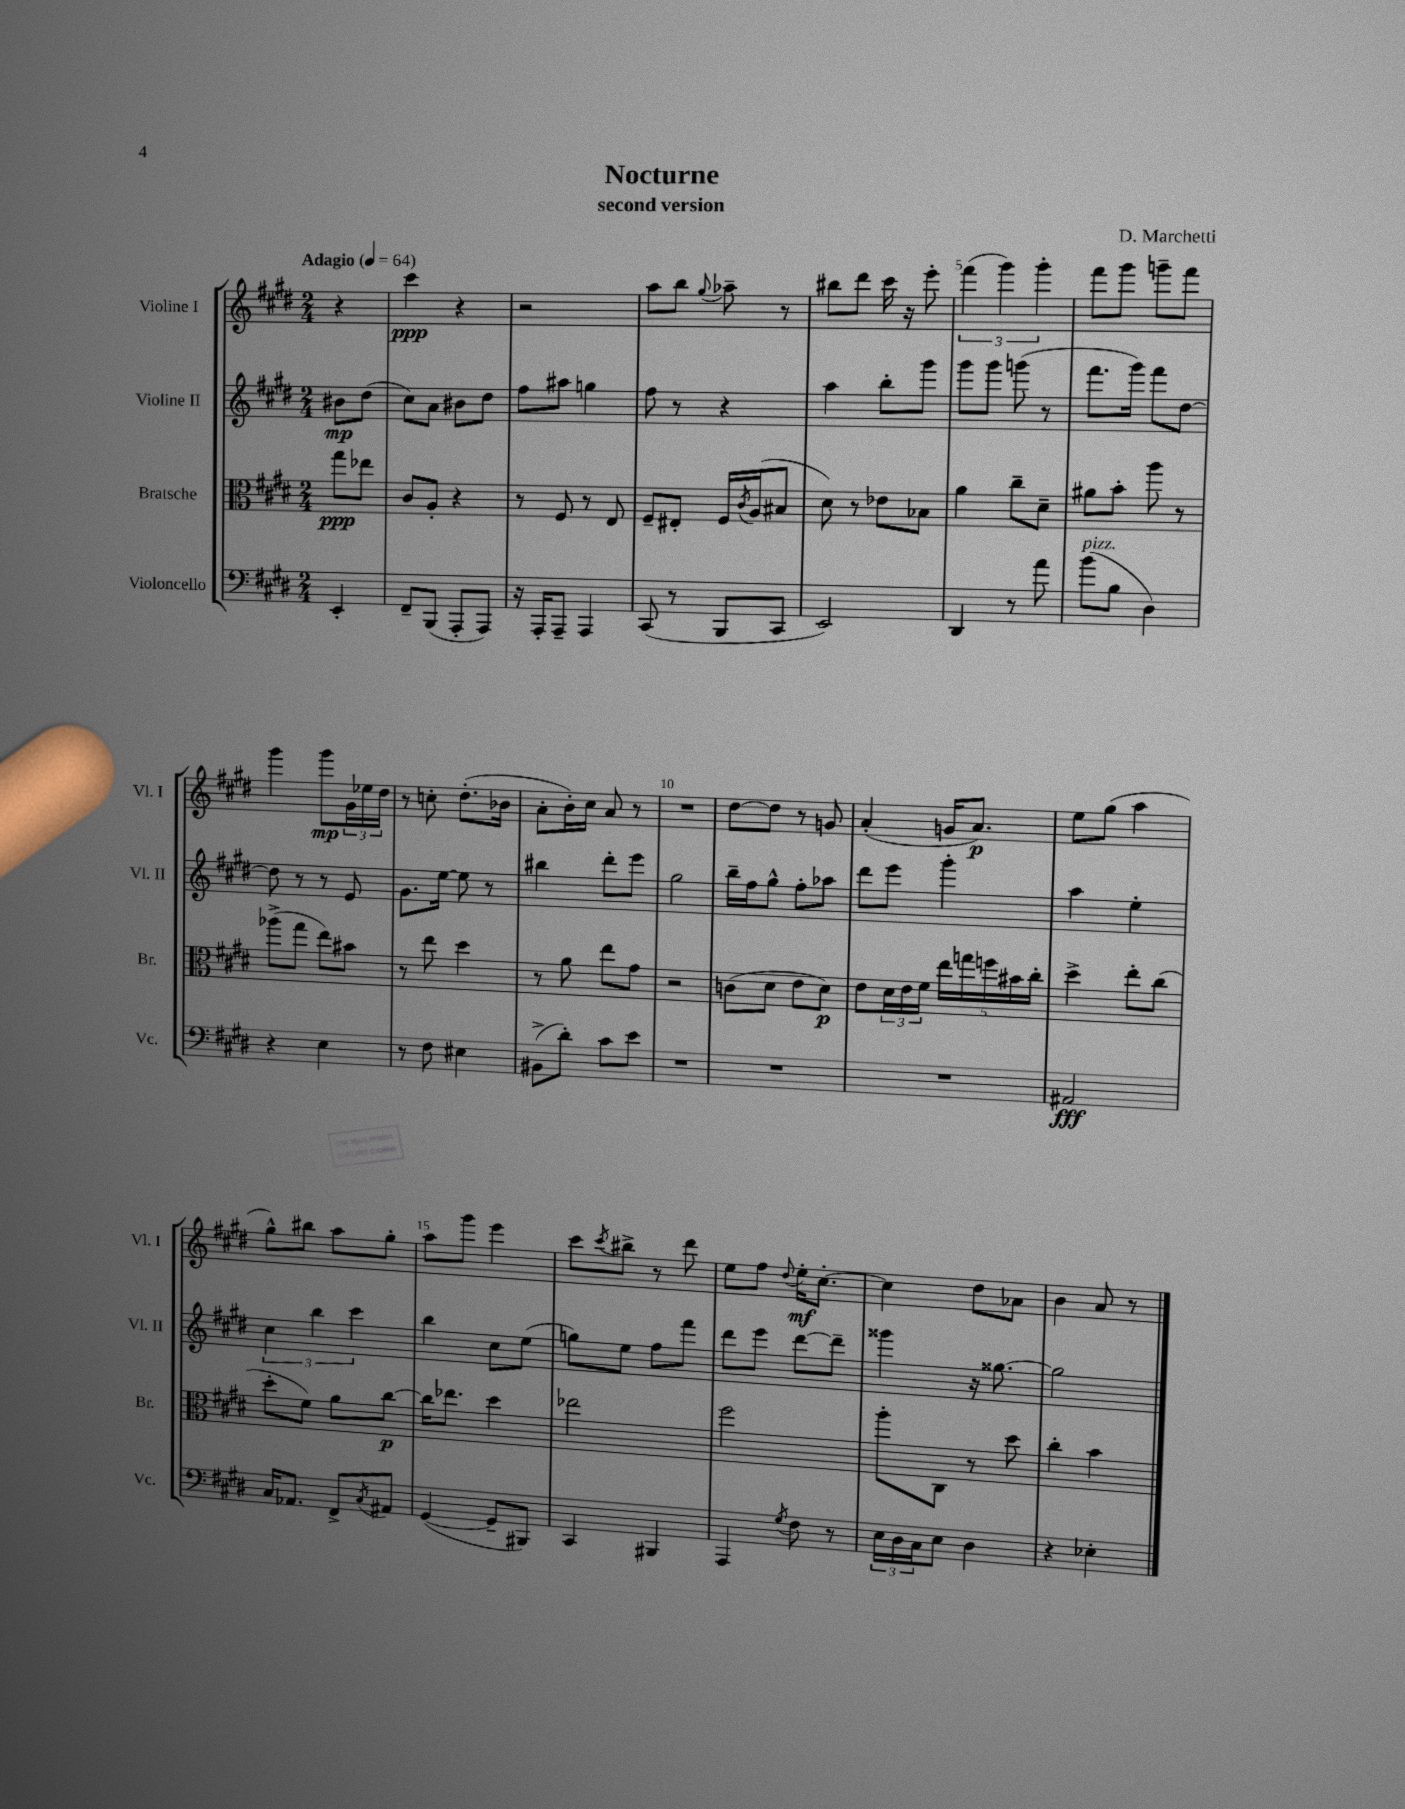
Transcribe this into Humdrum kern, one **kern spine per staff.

**kern	**kern	**kern	**kern
*staff4	*staff3	*staff2	*staff1
*clefF4	*clefC3	*clefG2	*clefG2
*k[f#c#g#d#]	*k[f#c#g#d#]	*k[f#c#g#d#]	*k[f#c#g#d#]
*M2/4	*M2/4	*M2/4	*M2/4
*MM64	*MM64	*MM64	*MM64
4EE'	8gg#	8b#	4r
.	8ee-	(8dd#	.
=	=	=	=
8FF#~	8c#	8cc#)	4ccc#
(8BBB	8A'	8a	.
8AAA'	4r	8b#	4r
8AAA)	.	8dd#	.
=	=	=	=
16r	8r	8ff#	2r
16AAA'	.	.	.
8AAA~	8F#	8aa#	.
4AAA	8r	4gg	.
.	8E	.	.
=	=	=	=
(8CC#	8F#~	8ff#	8aa
8r	8E#'	8r	8bb
.	.	.	8qqgg#
8BBB	16F#	4r	8aa-~
.	8qc#	.	.
.	(16A	.	.
8CC#	8B#	.	8r
=	=	=	=
2EE)	8d#)	4aa	8bb#
.	8r	.	8ddd#
.	8e-	8bb'	16ccc#
.	.	.	16r
.	8B-	8ggg#	8eee'
=	=	=	=
4DD#	4a	8ggg#	(6fff#
.	.	8ggg#	.
.	.	.	6ggg#)
8r	8cc#~	(8ggg	.
.	.	.	6ggg#'
8a	8d#~	8r	.
=	=	=	=
(8b	8a#	8.fff#	8fff#
8B	8b'	.	8ggg#
.	.	16ggg#)	.
4D#)	8aa	8fff#	8ggg~
.	8r	[8dd#	8fff#
=	=	=	=
4r	(8aa-^	8dd#]	4ggg#
.	8gg#	8r	.
4E	8ee)	8r	8ggg#
.	8b#	8e	24g#
.	.	.	24ee-
.	.	.	24dd#
=	=	=	=
8r	8r	8.g#	8r
8F#	8ee	.	8cc'
.	.	[16ee	.
4E#	4dd#	8ee]	(8.dd#'
.	.	8r	.
.	.	.	16b-
=	=	=	=
(8BB#^	8r	4bb#	8a'
8d#')	8a	.	16b')
.	.	.	16cc#
8c#	8ee	8ddd#'	8a
8e	8g#	8eee	8r
=	=	=	=
2r	2r	2gg#	2r
=	=	=	=
2r	(8c	16bb~	[8dd#
.	.	16ff#	.
.	8d#	8gg#^^	8dd#]
.	8e	8ff#'	8r
.	8d#)	8aa-	8g
=	=	=	=
2r	8e	8ddd#	(4a'
.	24d#	8eee	.
.	24e	.	.
.	24f#	.	.
.	20ee	4ggg#'	16g
.	20gg	.	.
.	.	.	8.a)
.	20ff	.	.
.	20b#	.	.
.	20cc#'	.	.
=	=	=	=
2AA#	4dd#^	4aa	8ee
.	.	.	(8gg#
.	8ee'	4ee'	4aa
.	(8cc#	.	.
=	=	=	=
16C#	8dd#'	6cc#	8gg#^^)
8.AA-	.	.	.
.	8f#)	.	8bb#
.	.	6bb	.
8FF#^	8a	.	8aa
.	.	6ccc#	.
8qC#	.	.	.
8AA#	[8cc#	.	8gg#'
=	=	=	=
([4GG#	16cc#]	4bb	8aa
.	8.ee-	.	.
.	.	.	8ggg#
8GG#~]	4dd#	8cc#	4eee
8BBB#)	.	(8ee	.
=	=	=	=
4CC#	2ee-	8gg)	8ccc#
.	.	.	8qccc#
.	.	8ee	8bb#^
4BBB#	.	8ff#	8r
.	.	8fff#	8ddd#
=	=	=	=
4AAA	2ff#	8ddd#	8ee
.	.	8eee	8ff#
8qG#	.	.	8qqdd#
8F#	.	[8ddd#	16ee'
.	.	.	[8.cc#'
8r	.	8ddd#~]	.
=	=	=	=
24E	8aa'	4ggg##	4cc#]
24D#	.	.	.
24C#	.	.	.
8E	8C#	.	.
4D#	8r	16r	8dd#
.	.	[8.gg##	.
.	8dd#	.	8a-
=	=	=	=
4r	4cc#'	2gg##]	4b
4E-'	4b	.	8a
.	.	.	8r
==	==	==	==
*-	*-	*-	*-
